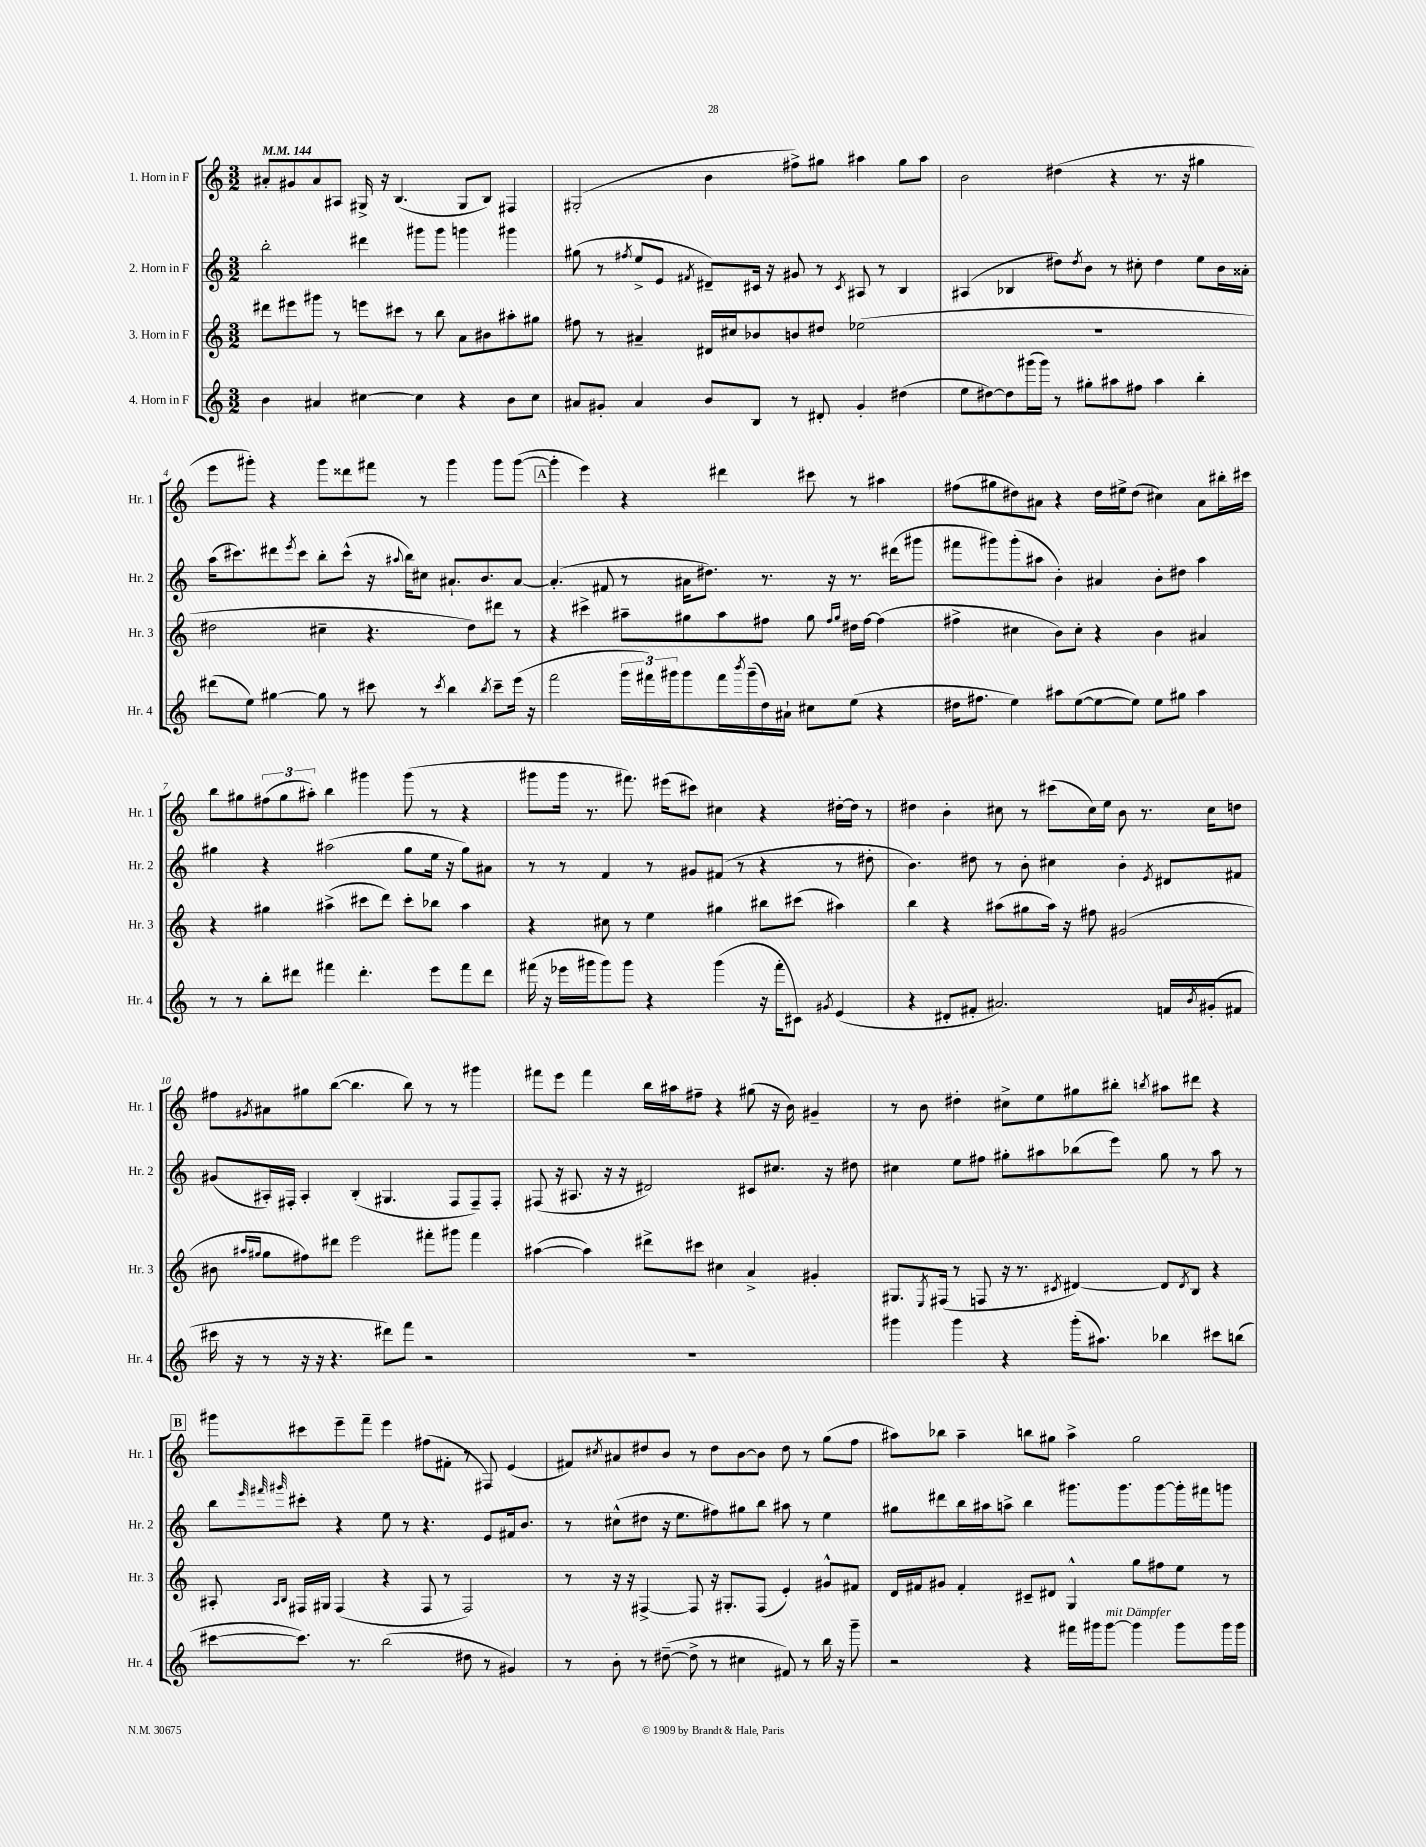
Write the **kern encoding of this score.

**kern	**kern	**kern	**kern
*staff4	*staff3	*staff2	*staff1
*clefG2	*clefG2	*clefG2	*clefG2
*k[]	*k[]	*k[]	*k[]
*M3/2	*M3/2	*M3/2	*M3/2
*MM144	*MM144	*MM144	*MM144
4b	8ddd#	2bb'	8a#'
.	8eee#	.	8g#
4a#	8ggg#	.	8a#
.	8r	.	8A#
[4cc#	8eee	4ddd#	16G#^
.	.	.	16r
.	8ccc#	.	(4.B
4cc#]	8r	8ggg#	.
.	8bb	8ggg#	.
4r	8a	4ggg	8G#
.	8b#	.	8B)
8b	8aa#'	4ggg#	4F#
8cc#	8gg#	.	.
=	=	=	=
8a#	8ff#	(8gg#	(2G#'
8g#'	8r	8r	.
.	.	8qff#	.
4a#	4a#~	8ee^	.
.	.	8e	.
.	.	8qf#	.
8b	16d#	8d#~)	4b
.	16cc#	.	.
8B	8b-	16c#	.
.	.	16r	.
8r	8b	8g#	8ff#^)
8d#'	8dd#	8r	8gg#
.	.	8qc#	.
4g#'	(2ee-	8A#	4aa#
.	.	8r	.
(4dd#	.	4B	8gg#
.	.	.	8aa#
=	=	=	=
8ee	1.r	(4A#	2b
[8dd#)	.	.	.
8dd#]	.	4B-	.
(16ggg#	.	.	.
16ggg#)	.	.	.
8r	.	8dd#)	(4dd#
.	.	8qdd#	.
8gg#'	.	8b	.
8aa#	.	8r	4r
8ff#	.	8cc#'	.
4aa#	.	4dd#	8.r
.	.	.	16r
4bb'	.	8ee	4gg#
.	.	16b	.
.	.	16a##'	.
=	=	=	=
(8ddd#	2dd#	(16aa	8eee
.	.	8.ccc#)	.
8ee)	.	.	8ggg#')
[4gg#	.	8ddd#	4r
.	.	8qeee	.
.	.	8ccc#	.
8gg#]	4cc#~	8bb'	8ggg#
8r	.	(8ccc#^^	8ddd##
8ccc#	4.r	16r	8fff#
.	.	8qqaa#	.
.	.	16bb)	.
8r	.	8cc#	8r
8qccc#	.	.	.
4bb	.	8.a#`	4ggg#
.	8dd#)	.	.
.	.	8.b	.
8qbb	.	.	.
8ccc#~	8ddd#	.	8ggg#
(16eee	8r	[8a#	([8ggg#
16r	.	.	.
=	=	=	=
2fff	4r	(4.a#']	4ggg#']
.	4ccc#^	.	4eee)
.	.	8f#	.
24ggg	8aa#~	8r	4r
24fff#)	.	.	.
24ggg#	.	.	.
8ggg#	8gg#	16a#	.
.	.	8.dd#)	.
16fff#	8aa#	.	4ddd#
8qbbb	.	.	.
(16ggg#~	.	.	.
16dd)	8ff#	8.r	.
16a#`	.	.	.
8cc#	8gg#	.	8ccc#
.	.	16r	.
.	16qqff#	.	.
.	16qqgg#	.	.
(8ee	16dd#	8.r	8r
.	[16ff#	.	.
4r	(4ff#]	.	4aa#
.	.	(16ddd#	.
.	.	8ggg#	.
=	=	=	=
16dd#	4ff#^	8fff#	(8ff#
8.ff#	.	.	.
.	.	8ggg#)	8gg#
4ee)	4cc#	(8ggg#'	8dd#)
.	.	8aa#	8a#
8aa#	8b)	4b')	4r
([8ee	8cc#'	.	.
8ee_	4r	4a#	16dd#
.	.	.	16ee#^
8ee])	.	.	(8dd#
8ee	4b	8b'	4cc#)
8gg#	.	8dd#	.
4aa#	4a#	4aa#	8a#
.	.	.	16bb#'
.	.	.	16ccc#
=	=	=	=
8r	4r	4gg#	8bb
8r	.	.	8gg#
8bb'	4gg#	4r	(12ff#
.	.	.	12gg#
8ddd#	.	.	.
.	.	.	12aa#')
4fff#	(4aa#^	(2aa#	4bb
4.ddd#'	8ccc#	.	4ggg#
.	8ddd)	.	.
.	8ccc#'	8gg#	(8ggg#
8eee	8bb-	16ee	8r
.	.	16r	.
8fff#	4aa#	8gg#)	4r
8ddd#	.	8a#	.
=	=	=	=
(16fff#	4r	8r	8ggg#
16r	.	.	.
16eee-	.	8r	16ggg#
16ggg#	.	.	8.r
8ggg#)	8cc#	4f	.
8ggg#	8r	.	8.fff#)
4r	4ee	8r	.
.	.	.	(16eee#
.	.	8g#	8ccc#)
(4ggg#	4gg#	(8f#	4cc#
.	.	8r	.
16r	8bb#	4r	4r
16fff#'	.	.	.
8c#)	(8ccc#	.	.
8qg#	.	.	.
(4e	4aa#)	8r	[16dd#'
.	.	.	16dd#]
.	.	8dd#'	8r
=	=	=	=
4r	4bb	4.b)	4dd#
8d#'	4r	.	4b'
8f#'	.	8dd#	.
2.a#)	(8aa#	8r	8cc#
.	8gg#	8b'	8r
.	16aa#)	4cc#	(8ccc#
.	16r	.	.
.	8ff#	.	16cc#)
.	.	.	16ee
.	(2g#	4b'	8b
.	.	.	8.r
.	.	8qe	.
16f	.	8d#	.
8qb	.	.	.
(16g#'	.	.	16cc#
8f#	.	8f#	8dd
=	=	=	=
16ccc#	8b#	(8g#	8ff#
16r	.	.	.
.	16qqaa#	.	.
.	16qqgg#	.	8qg#
8r	8gg#	16A#')	8a#
.	.	16F#'	.
16r	8ff#)	4A#'	8gg#
16r	.	.	.
4.r	8ddd#	.	([8bb
.	2eee	(4B'	4.bb]
8ddd#)	.	4.G#	.
8fff	.	.	8bb)
2r	8fff#'	.	8r
.	8ggg#	8F#	8r
.	4fff#	8F#~)	4ggg#
.	.	8F#'	.
=	=	=	=
1.r	([4aa#	(8F#	8fff#
.	.	16r	8eee
.	.	8.A#	.
.	4aa#])	.	4fff#
.	.	16r	.
.	.	16r	.
.	8ddd#^	2d#)	16bb
.	.	.	16aa#
.	8ccc#	.	8ff#~
.	4cc#	.	4r
.	4a^	8c#	(8gg#
.	.	8.cc#	16r
.	.	.	16b)
.	4g#'	.	4g#~
.	.	16r	.
.	.	8dd#	.
=	=	=	=
4ggg#	8.G#	4cc#	8r
.	.	.	8b
.	8qE	.	.
.	(16F#	.	.
4ggg#	8r	8ee	4dd#'
.	8F	8ff#	.
4r	16r	8gg#'	8cc#^
.	8.r	.	.
.	.	8aa#	8ee
.	8qc#	.	.
(16ggg#'	[4d#)	(8bb-	8gg#
8.aa#)	.	.	.
.	.	8eee)	8bb#'
.	.	.	8qbb
4bb-	8d#]	8gg#	8aa#
.	8qd#	.	.
.	8B	8r	8ddd#
8ccc#	4r	8aa#	4r
(8bb	.	8r	.
=	=	=	=
[8ccc#	8A#'	8bb	8ggg#
.	.	32qqeee	.
.	16qqA#	32qqfff#	.
.	16qqB	32qqggg#	.
8.ccc#])	16F#	8ccc#'	8ccc#
.	16G#	.	.
.	(4F#	4r	8eee~
8.r	.	.	.
.	.	.	8fff~
(2bb	4r	8ee	4eee
.	.	8r	.
.	8F#	4.r	(8ff#
.	8r	.	8f#'
8dd#	2F#)	.	8r
8r	.	8e	8F#)
4g#)	.	16f#	(4e
.	.	8.b	.
=	=	=	=
8r	8r	8r	8f#)
.	.	.	8qcc#
8b'	16r	(8cc#^^	8a#
.	16r	.	.
8r	[4F#^	8dd#	8dd#
([8dd#~	.	16r	8b
.	.	8.ee	.
8dd#^]	8F#]	.	8r
8r	16r	8ff#)	8dd#
.	8.G#'	.	.
4cc#	.	8gg#	[8b
.	(8F#	8bb	8b]
8f#)	4e')	8aa#	8dd#
8r	.	8r	8r
16bb	8g#^^	4ee	(8gg
16r	.	.	.
8ggg~	8f#	.	8ff
=	=	=	=
2r	16d	8gg#	8aa#)
.	16f#	.	.
.	8g#	8ddd#	8bb-
.	4f#'	16bb	4aa#~
.	.	16aa#	.
.	.	8aa^	.
4r	8c#~	4bb	8bb
.	8d#	.	8gg#
16fff#	4G^^	8.ggg#	4aa#^
16ggg#	.	.	.
[8ggg#	.	.	.
.	.	8.ggg#	.
4ggg#]	8gg	.	2gg#
.	8ff#	[8ggg#	.
8ggg#	8ee	16ggg#']	.
.	.	16fff#	.
16ggg#	8r	8ggg	.
16ggg#	.	.	.
==	==	==	==
*-	*-	*-	*-
